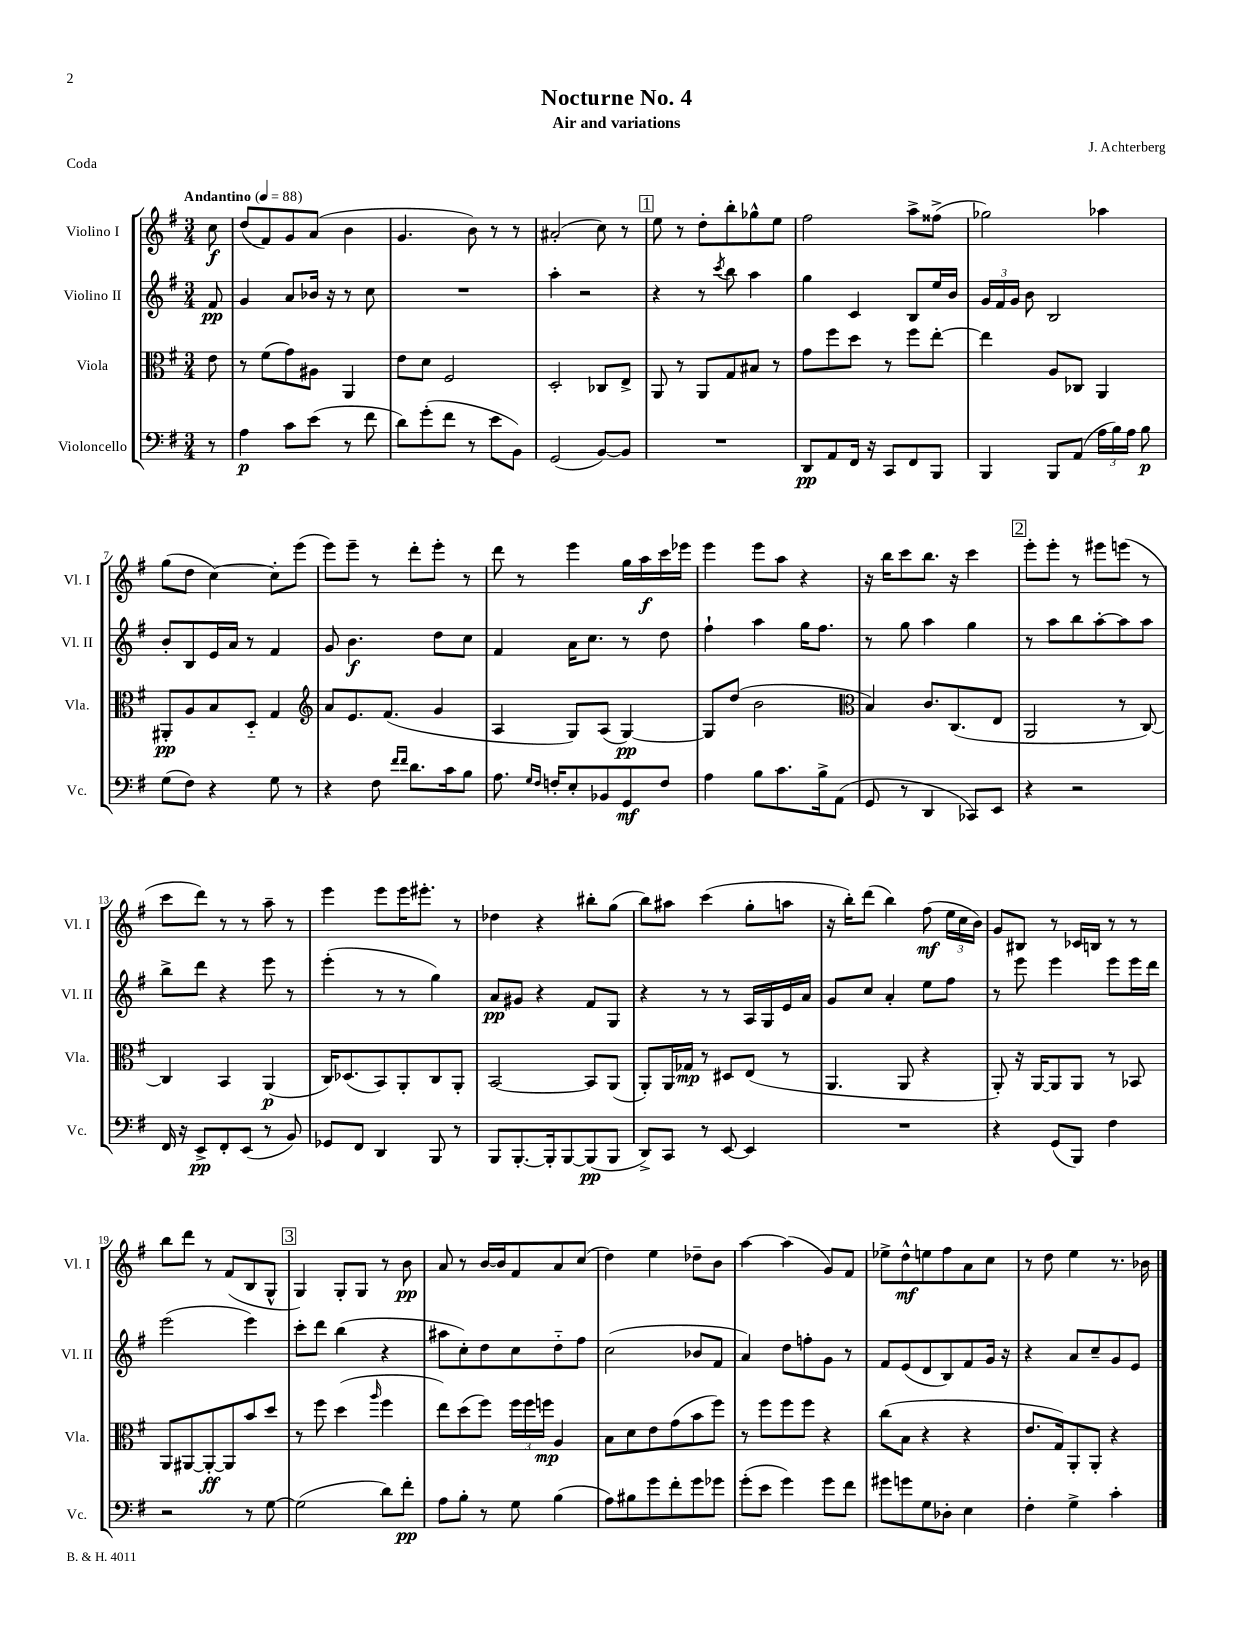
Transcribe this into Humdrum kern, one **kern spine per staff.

**kern	**dynam	**kern	**dynam	**kern	**dynam	**kern	**dynam
*part4	*part4	*part3	*part3	*part2	*part2	*part1	*part1
*staff4	*staff4	*staff3	*staff3	*staff2	*staff2	*staff1	*staff1
*I"Violoncello	*	*I"Viola	*	*I"Violino II	*	*I"Violino I	*
*I'Vc.	*	*I'Vla.	*	*I'Vl. II	*	*I'Vl. I	*
*clefF4	*	*clefC3	*	*clefG2	*	*clefG2	*
*k[f#]	*	*k[f#]	*	*k[f#]	*	*k[f#]	*
*M3/4	*	*M3/4	*	*M3/4	*	*M3/4	*
*MM88	*	*MM88	*	*MM88	*	*MM88	*
=	=	=	=	=	=	=	=
!	!	!	!	!	!	!LO:TX:a:B:t=Andantino	!
8r	.	8e\	.	8f#/	pp	8cc\	f
=1	=1	=1	=1	=1	=1	=1	=1
4A\	p	8r	.	4g/	.	(8dd/L	.
.	.	(8f#\L	.	.	.	8f#/)	.
8c\L	.	8g\)	.	8a/L	.	8g/	.
(8e\J	.	8A#X\J	.	16b-X/Jk	.	(8a/J	.
.	.	.	.	16r	.	.	.
8r	.	4AA/	.	8r	.	4b\	.
8f#\	.	.	.	8cc\	.	.	.
=2	=2	=2	=2	=2	=2	=2	=2
8d\L)	.	8e\L	.	2.r	.	4.g/	.
(8g'\	.	8d\J	.	.	.	.	.
8f#\J	.	2F#/	.	.	.	.	.
8r	.	.	.	.	.	8b\)	.
8e\L	.	.	.	.	.	8r	.
8BB\J)	.	.	.	.	.	8r	.
=3	=3	=3	=3	=3	=3	=3	=3
(2GG/	.	2D'/	.	4aa'\	.	(2a#X'/	.
.	.	.	.	2r	.	.	.
[8BB/L)	.	8C-X/L	.	.	.	8cc\)	.
8BB/J]	.	8E^/J	.	.	.	8r	.
!!LO:REH:place=s1:t=1
=4	=4	=4	=4	=4	=4	=4	=4
2.r	.	8AA/	.	4r	.	8ee\	.
.	.	8r	.	.	.	8r	.
.	.	8AA/L	.	8r	.	8dd'\L	.
.	.	.	.	8qccc/	.	.	.
.	.	8G/	.	8bb\	.	8bb'\	.
.	.	8B#X/J	.	4aa\	.	8gg-X^^\	.
.	.	8r	.	.	.	8ee\J	.
=5	=5	=5	=5	=5	=5	=5	=5
8DD/L	pp	8g\L	.	4gg\	.	2ff#\	.
8AA/	.	8ff#\	.	.	.	.	.
16FF#/Jk	.	8dd\J	.	4c/	.	.	.
16r	.	.	.	.	.	.	.
8CC/L	.	8r	.	.	.	.	.
8FF#/	.	8ff#\L	.	8B/L	.	8aa^\L	.
8BBB/J	.	[8ee'\J	.	16ee/L	.	(8ff##X^\J	.
.	.	.	.	16b/JJ	.	.	.
=6	=6	=6	=6	=6	=6	=6	=6
4BBB/	.	4ee\]	.	24g/LL	.	2gg-X\)	.
.	.	.	.	24f#/	.	.	.
.	.	.	.	24g/JJ	.	.	.
.	.	.	.	8b\	.	.	.
8BBB/L	.	8A/L	.	2B/	.	.	.
(8AA/J	.	8C-X/J	.	.	.	.	.
24A\LL	.	4AA/	.	.	.	4aa-X\	.
24B\)	.	.	.	.	.	.	.
24A\JJ	.	.	.	.	.	.	.
8B\	p	.	.	.	.	.	.
!!LO:LB:g=z
=7	=7	=7	=7	=7	=7	=7	=7
(8G\L	.	8AA#X'/L	pp	8b'/L	.	(8gg\L	.
8F#\J)	.	8A/	.	8B/	.	8dd\J	.
4r	.	8B/	.	16e/L	.	[4cc\)	.
.	.	.	.	16a/JJ	.	.	.
.	.	8D/J	.	8r	.	.	.
8G\	.	4G/	.	4f#/	.	8cc'\L]	.
8r	.	.	.	.	.	(8eee\J	.
=8	=8	=8	=8	=8	=8	=8	=8
*	*	*clefG2	*	*	*	*	*
4r	.	8a/L	.	8g/	.	8eee\L)	.
.	.	8.e/	.	4.b\	f	8eee~\J	.
8F#\	.	.	.	.	.	8r	.
.	.	(8.f#/J	.	.	.	.	.
16qqf#/LL	.	.	.	.	.	.	.
16qqf#/JJ	.	.	.	.	.	.	.
8.d\L	.	.	.	.	.	8ddd'\L	.
.	.	4g/	.	8dd\L	.	8eee'\J	.
16c\k	.	.	.	.	.	.	.
8B\J	.	.	.	8cc\J	.	8r	.
=9	=9	=9	=9	=9	=9	=9	=9
8.A\	.	4A/	.	4f#/	.	8ddd\	.
.	.	.	.	.	.	8r	.
16qqG/LL	.	.	.	.	.	.	.
16qqF#/JJ	.	.	.	.	.	.	.
16Fn'/KL	.	.	.	.	.	.	.
8E'/	.	8G/L)	.	16a\KL	.	4eee\	.
.	.	.	.	8.cc\J	.	.	.
8BB-X/	.	(8A/J	.	.	.	.	.
8GG/	mf	[4G/)	pp	8r	.	16gg\LL	.
.	.	.	.	.	.	16aa\	f
8F/J	.	.	.	8dd\	.	16ccc\	.
.	.	.	.	.	.	16eee-X\JJ	.
=10	=10	=10	=10	=10	=10	=10	=10
4A\	.	8G/L]	.	4ff#`\	.	4eee\	.
.	.	(8dd/J	.	.	.	.	.
8B\L	.	2b\	.	4aa\	.	8eee\L	.
8.c\	.	.	.	.	.	8aa\J	.
.	.	.	.	16gg\KL	.	4r	.
16B^\k	.	.	.	8.ff#\J	.	.	.
(8AA\J	.	.	.	.	.	.	.
=11	=11	=11	=11	=11	=11	=11	=11
*	*	*clefC3	*	*	*	*	*
8GG/	.	4B/)	.	8r	.	16r	.
.	.	.	.	.	.	16bb\KL	.
8r	.	.	.	8gg\	.	8ccc\	.
4DD/	.	8.c/L	.	4aa\	.	8.bb\J	.
.	.	(8.C/	.	.	.	16r	.
8CC-X/L)	.	.	.	4gg\	.	4ccc\	.
8EE/J	.	8E/J	.	.	.	.	.
!!LO:REH:place=s1:t=2
=12	=12	=12	=12	=12	=12	=12	=12
4r	.	2AA/	.	8r	.	8eee'\L	.
.	.	.	.	8aa\L	.	8eee'\J	.
2r	.	.	.	8bb\	.	8r	.
.	.	.	.	[8aa'\	.	8eee#X\L	.
.	.	8r	.	8aa\]	.	(8eeen\J	.
.	.	[8C/)	.	8aa\J	.	8r	.
!!LO:LB:g=z
=13	=13	=13	=13	=13	=13	=13	=13
16FF#/	.	4C/]	.	8bb^\L	.	8ccc\L	.
16r	.	.	.	.	.	.	.
8EE^/L	pp	.	.	8ddd\J	.	8ddd\J)	.
8FF#'/	.	4BB/	.	4r	.	8r	.
(8EE/J	.	.	.	.	.	8r	.
8r	.	(4AA/	p	8eee\	.	8aa~\	.
8BB/)	.	.	.	8r	.	8r	.
=14	=14	=14	=14	=14	=14	=14	=14
8GG-X/L	.	16C/KL)	.	(4eee'\	.	4eee\	.
.	.	(8.D-X/	.	.	.	.	.
8FF#/J	.	.	.	.	.	.	.
4DD/	.	8BB/)	.	8r	.	8eee\L	.
.	.	8AA'/	.	8r	.	16eee\K	.
.	.	.	.	.	.	8.eee#X'\J	.
8BBB/	.	8C/	.	4gg\)	.	.	.
8r	.	8AA'/J	.	.	.	8r	.
=15	=15	=15	=15	=15	=15	=15	=15
8BBB/L	.	[2BB/	.	8a/L	pp	4dd-X\	.
[8.BBB'/	.	.	.	8g#X/J	.	.	.
.	.	.	.	4r	.	4r	.
16BBB'/k]	.	.	.	.	.	.	.
[8BBB/	.	.	.	.	.	.	.
(8BBB/]	pp	8BB/L]	.	8f#/L	.	8bb#X'\L	.
8BBB/J	.	(8AA/J	.	8G/J	.	(8gg\J	.
=16	=16	=16	=16	=16	=16	=16	=16
8DD^/L)	.	8AA'/L)	.	4r	.	8bb\L)	.
8CC/J	.	16AA/L	.	.	.	8aa#X\J	.
.	.	16G-X/JJ	mp	.	.	.	.
8r	.	8r	.	8r	.	(4ccc\	.
[8EE/	.	8D#X/L	.	8r	.	.	.
4EE/]	.	(8E/J	.	16A/LL	.	8gg'\L	.
.	.	.	.	16G/	.	.	.
.	.	8r	.	16e/	.	8aan\J	.
.	.	.	.	16a/JJ	.	.	.
=17	=17	=17	=17	=17	=17	=17	=17
2.r	.	4.AA/	.	8g/L	.	16r	.
.	.	.	.	.	.	16bb'\KL)	.
.	.	.	.	8cc/J	.	(8ddd\J	.
.	.	.	.	4a'/	.	4bb\)	.
.	.	8AA/	.	.	.	.	.
.	.	4r	.	8ee\L	.	(8ff#\	mf
.	.	.	.	8ff#\J	.	24ee\LL	.
.	.	.	.	.	.	24cc\	.
.	.	.	.	.	.	24b\JJ)	.
=18	=18	=18	=18	=18	=18	=18	=18
4r	.	8AA'/)	.	8r	.	8g/L	.
.	.	16r	.	8eee\	.	8B#X/J	.
.	.	[16AA/KL	.	.	.	.	.
(8GG/L	.	8AA/]	.	4eee\	.	8r	.
8BBB/J)	.	8AA/J	.	.	.	16c-X/LL	.
.	.	.	.	.	.	16Bn/JJ	.
4F#\	.	8r	.	8eee\L	.	8r	.
.	.	8BB-X/	.	16eee\L	.	8r	.
.	.	.	.	16ddd\JJ	.	.	.
!!LO:LB:g=z
=19	=19	=19	=19	=19	=19	=19	=19
2r	.	8AA/L	.	(2eee\	.	8bb\L	.
.	.	[8AA#X/	.	.	.	8ddd\J	.
.	.	8AA#'/_	ff	.	.	8r	.
.	.	8AA#/]	.	.	.	(8f#/L	.
8r	.	8b/	.	4eee\)	.	8B/	.
[8G\	.	8dd/J	.	.	.	8G^^/J	.
!!LO:REH:place=s1:t=3
=20	=20	=20	=20	=20	=20	=20	=20
(2G\]	.	8r	.	8ccc'\L	.	4G/)	.
.	.	8ff#\	.	8ddd\J	.	.	.
.	.	(4dd\	.	(4bb\	.	8G'/L	.
.	.	.	.	.	.	8G/J	.
.	.	16qqaa/	.	.	.	.	.
8d\L)	.	4ff#\	.	4r	.	8r	.
8f#'\J	pp	.	.	.	.	8b\	pp
=21	=21	=21	=21	=21	=21	=21	=21
8A\L	.	8ee\L)	.	8aa#X\L	.	8a/	.
8B'\J	.	(8dd\	.	8cc'\)	.	8r	.
8r	.	8ff#\J)	.	8dd\	.	[16b/LL	.
.	.	.	.	.	.	16b/J]	.
8G\	.	24ff#\LL	.	8cc\	.	8f#/	.
.	.	24ff#\	.	.	.	.	.
.	.	24ffn\JJ	mp	.	.	.	.
(4B\	.	4A/	.	8dd\	.	8a/	.
.	.	.	.	8ff#\J	.	(8cc/J	.
=22	=22	=22	=22	=22	=22	=22	=22
8A\L)	.	8B\L	.	(2cc\	.	4dd\)	.
8B#X\	.	8d\	.	.	.	.	.
8g\	.	8e\	.	.	.	4ee\	.
8f#'\	.	(8g\	.	.	.	.	.
8g\	.	8b\	.	8b-X/L	.	8dd-X~\L	.
8g-X\J	.	8ff#\J)	.	8f#/J	.	8b\J	.
=23	=23	=23	=23	=23	=23	=23	=23
(8g'\L	.	8r	.	4a/)	.	[4aa\	.
8e\J	.	8ff#\L	.	.	.	.	.
4g\)	.	8ff#\	.	8dd\L	.	(4aa\]	.
.	.	8ff#\J	.	8ffn'\	.	.	.
8g\L	.	4r	.	8g\J	.	8g/L)	.
8f#\J	.	.	.	8r	.	8f#/J	.
=24	=24	=24	=24	=24	=24	=24	=24
8g#X\L	.	(8cc\L	.	8f#/L	.	8ee-X^\L	.
8gn\	.	8B\J	.	(8e/	.	8dd^^\	mf
8G\	.	4r	.	8d/	.	8een\	.
8D-X'\J	.	.	.	8B/)	.	8ff#\	.
4E\	.	4r	.	8f#/	.	8a\	.
.	.	.	.	16g/Jk	.	8cc\J	.
.	.	.	.	16r	.	.	.
=25	=25	=25	=25	=25	=25	=25	=25
4F#'\	.	8.e/L	.	4r	.	8r	.
.	.	.	.	.	.	8dd\	.
.	.	16G/k)	.	.	.	.	.
4G^\	.	8AA'/	.	8a/L	.	4ee\	.
.	.	8AA'/J	.	8cc~/	.	.	.
4c'\	.	4r	.	8g/	.	8.r	.
.	.	.	.	8e/J	.	.	.
.	.	.	.	.	.	16b-X\	.
==	==	==	==	==	==	==	==
*-	*-	*-	*-	*-	*-	*-	*-
